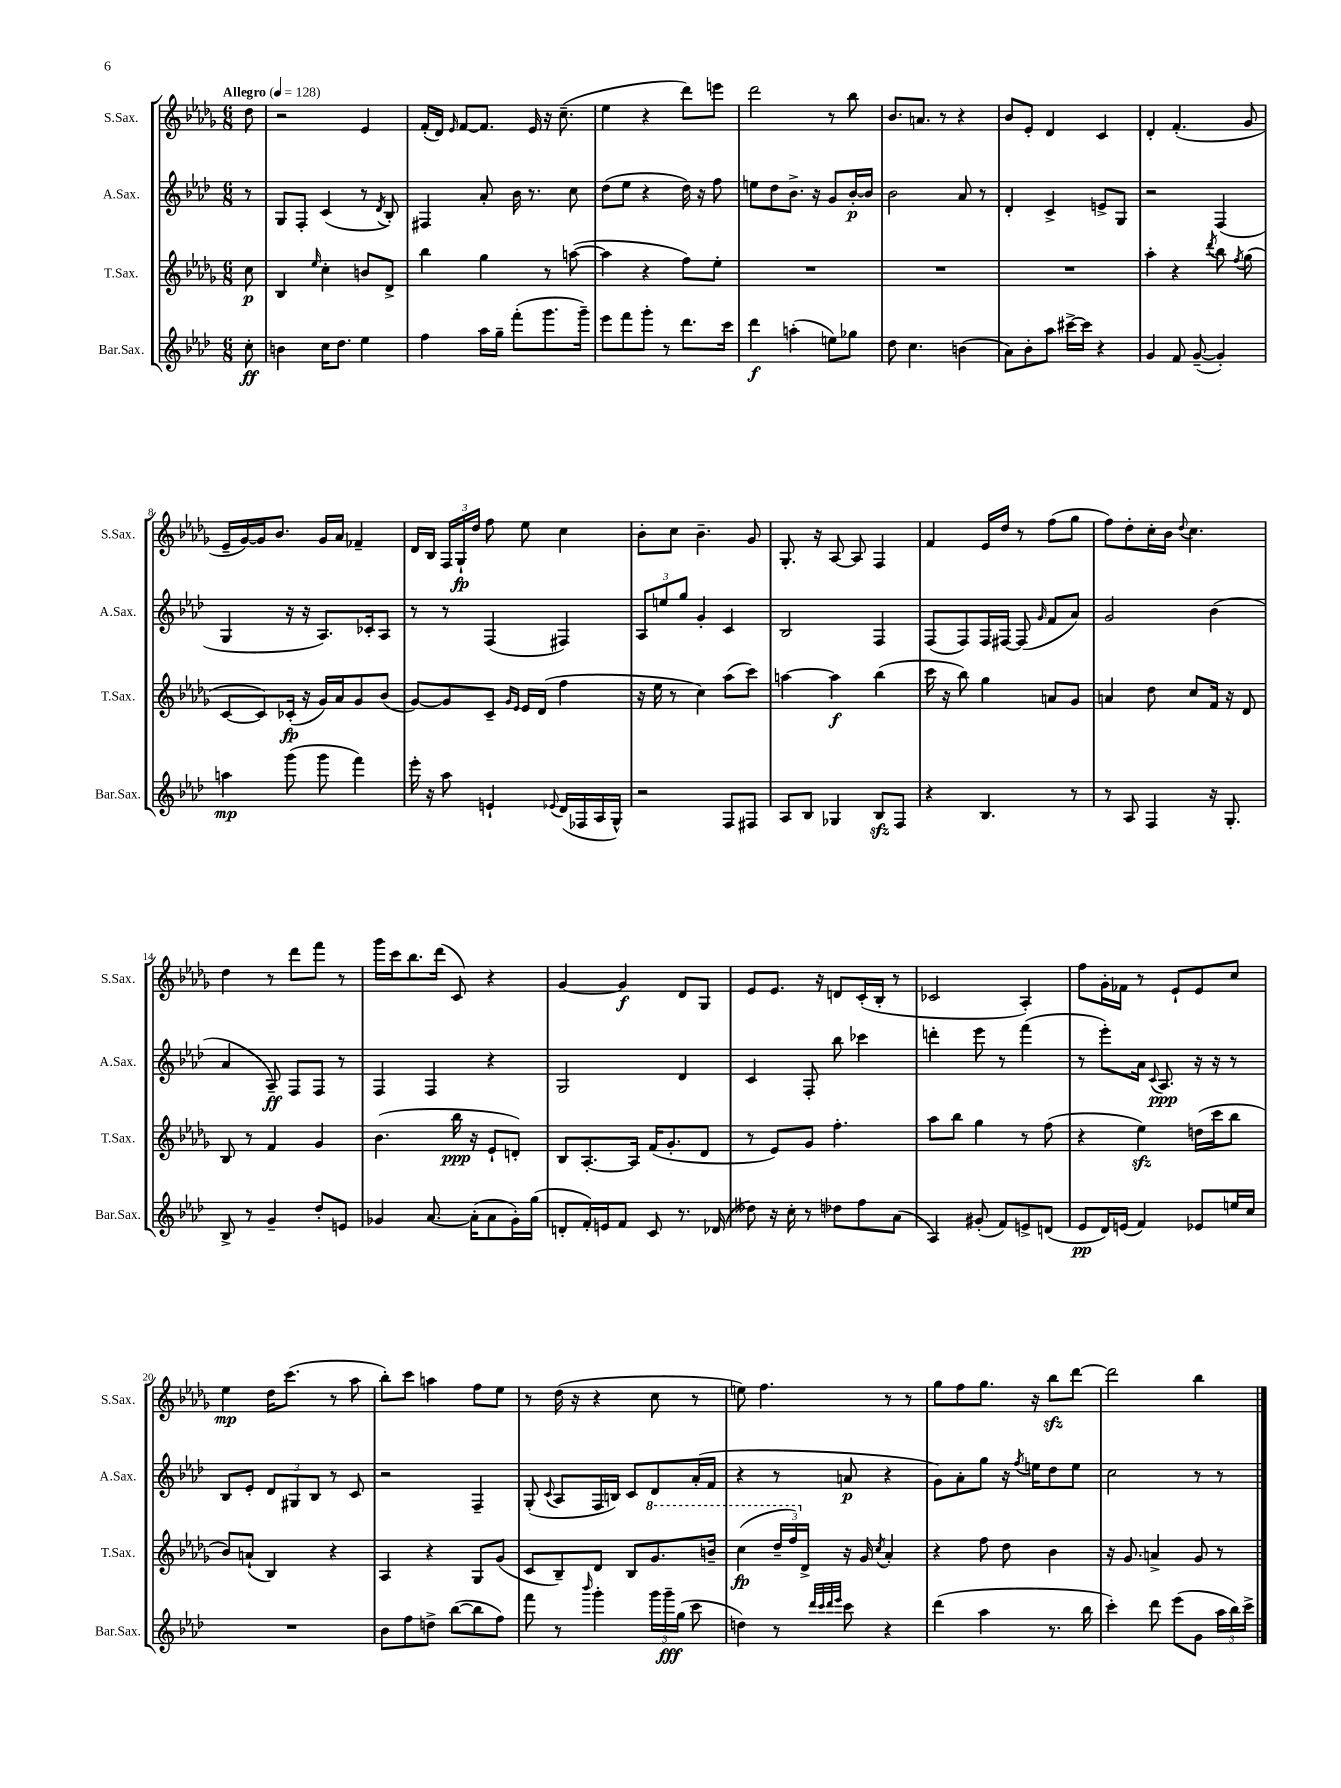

**kern	**dynam	**kern	**dynam	**kern	**dynam	**kern	**dynam
*part4	*part4	*part3	*part3	*part2	*part2	*part1	*part1
*staff4	*staff4	*staff3	*staff3	*staff2	*staff2	*staff1	*staff1
*I"Bar.Sax.	*	*I"T.Sax.	*	*I"A.Sax.	*	*I"S.Sax.	*
*I'Bar.Sax.	*	*I'T.Sax.	*	*I'A.Sax.	*	*I'S.Sax.	*
*clefG2	*	*clefG2	*	*clefG2	*	*clefG2	*
*k[b-e-a-d-]	*	*k[b-e-a-d-g-]	*	*k[b-e-a-d-]	*	*k[b-e-a-d-g-]	*
*M6/8	*	*M6/8	*	*M6/8	*	*M6/8	*
*MM128	*	*MM128	*	*MM128	*	*MM128	*
=	=	=	=	=	=	=	=
!	!	!	!	!	!	!LO:TX:a:B:t=Allegro	!
8cc'\	ff	8cc\	p	8r	.	8dd-\	.
=1	=1	=1	=1	=1	=1	=1	=1
4bn\	.	4B-/	.	8G/L	.	2r	.
.	.	.	.	8F'/J	.	.	.
.	.	16qqee-/	.	.	.	.	.
16cc\KL	.	4cc'\	.	(4c/	.	.	.
8.dd-\J	.	.	.	.	.	.	.
4ee-\	.	8bn/L	.	8r	.	4e-/	.
.	.	.	.	8qd-/	.	.	.
.	.	8d-^/J	.	8B-'/)	.	.	.
=2	=2	=2	=2	=2	=2	=2	=2
4ff\	.	4bb-\	.	4F#X/	.	(16f'/LL	.
.	.	.	.	.	.	16d-/JJ)	.
.	.	.	.	.	.	16qqe-/	.
.	.	.	.	.	.	[8f/L	.
16aa-\LL	.	4gg-\	.	8a-'/	.	8.f/J]	.
16gg~\JJ	.	.	.	.	.	.	.
(8fff'\L	.	.	.	16b-\	.	.	.
.	.	.	.	8.r	.	16e-/	.
8.ggg\	.	8r	.	.	.	16r	.
.	.	.	.	.	.	(8.cc~\	.
.	.	([8aan\	.	8cc\	.	.	.
16ggg~\Jk)	.	.	.	.	.	.	.
=3	=3	=3	=3	=3	=3	=3	=3
8eee-\L	.	4aa\]	.	(8dd-\L	.	4ee-\	.
8fff\	.	.	.	8ee-\J	.	.	.
8ggg'\J	.	4r	.	4r	.	4r	.
8r	.	.	.	.	.	.	.
8.ddd-\L	.	8ff\L)	.	16dd-\)	.	8ddd-\L)	.
.	.	.	.	16r	.	.	.
.	.	8ee-'\J	.	8ff\	.	8eeen\J	.
16ccc\Jk	.	.	.	.	.	.	.
=4	=4	=4	=4	=4	=4	=4	=4
4ddd-\	f	2.r	.	8een\L	.	2ddd-\	.
.	.	.	.	8dd-\	.	.	.
(4aan'\	.	.	.	8.b-^\J	.	.	.
.	.	.	.	16r	.	.	.
8een\L)	.	.	.	8g/L	.	8r	.
8gg-X\J	.	.	.	[16b-'/L	p	8bb-\	.
.	.	.	.	16b-/JJ]	.	.	.
=5	=5	=5	=5	=5	=5	=5	=5
8dd-\	.	2.r	.	2b-\	.	8.b-/L	.
4.cc\	.	.	.	.	.	.	.
.	.	.	.	.	.	8.an/J	.
.	.	.	.	.	.	8r	.
(4bn\	.	.	.	8a-/	.	4r	.
.	.	.	.	8r	.	.	.
=6	=6	=6	=6	=6	=6	=6	=6
8a-\L)	.	2.r	.	4d-'/	.	8b-/L	.
8b-'\	.	.	.	.	.	8e-'/J	.
8aa-\J	.	.	.	4c^/	.	4d-/	.
[16ccc#X^\LL	.	.	.	.	.	.	.
16ccc#\JJ]	.	.	.	.	.	.	.
4r	.	.	.	8en^/L	.	4c/	.
.	.	.	.	8G/J	.	.	.
=7	=7	=7	=7	=7	=7	=7	=7
4g/	.	4aa-'\	.	2r	.	4d-'/	.
8f/	.	4r	.	.	.	(4.f'/	.
([8g~/	.	.	.	.	.	.	.
.	.	8qddd-/	.	.	.	.	.
4g'/])	.	8bb-\	.	(4F/	.	.	.
.	.	8qff/	.	.	.	.	.
.	.	(8gg-\	.	.	.	8g-/	.
!!LO:LB:g=z
=8	=8	=8	=8	=8	=8	=8	=8
4aan\	mp	[8c/L	.	4G/	.	16e-~/LL	.
.	.	.	.	.	.	[16g-/)	.
.	.	8c/])	.	.	.	16g-/J]	.
.	.	.	.	.	.	8.b-/J	.
(8ggg\	.	(16c-X'/Jk	fp	16r	.	.	.
.	.	16r	.	16r	.	.	.
8ggg\	.	16g-/LL)	.	8.A-/L)	.	16g-/LL	.
.	.	16a-/J	.	.	.	16a-/JJ	.
4fff\)	.	8g-/	.	.	.	4f-X~/	.
.	.	.	.	16c-X'/k	.	.	.
.	.	(8b-/J	.	8A-/J	.	.	.
=9	=9	=9	=9	=9	=9	=9	=9
16eee-'\	.	[8g-/L)	.	8r	.	16d-/LL	.
16r	.	.	.	.	.	16B-/JJ	.
8aa-\	.	8g-/]	.	8r	.	24F/LL	.
.	.	.	.	.	.	24G-`/	fp
.	.	.	.	.	.	24dd-/JJ	.
4en`/	.	8c~/J	.	(4F/	.	8ff\	.
.	.	16qqg-/LL	.	.	.	.	.
.	.	16qqe-/JJ	.	.	.	.	.
.	.	16e-/LL	.	.	.	8ee-\	.
.	.	(16d-/JJ	.	.	.	.	.
8qqe-X/	.	.	.	.	.	.	.
(16d-/LL	.	4ff\	.	4F#X/)	.	4cc\	.
16F-X/	.	.	.	.	.	.	.
16A-/	.	.	.	.	.	.	.
16G^^/JJ)	.	.	.	.	.	.	.
=10	=10	=10	=10	=10	=10	=10	=10
2r	.	16r	.	12A-/L	.	8b-'\L	.
.	.	16ee-\	.	.	.	.	.
.	.	.	.	12een/	.	.	.
.	.	8r	.	.	.	8cc\J	.
.	.	.	.	12gg/J	.	.	.
.	.	4cc\)	.	4g'/	.	4.b-~\	.
8F/L	.	(8aa-\L	.	4c/	.	.	.
8F#X/J	.	8ccc\J)	.	.	.	8g-/	.
=11	=11	=11	=11	=11	=11	=11	=11
8A-/L	.	[4aan\	.	2B-/	.	8.G-'/	.
8B-/J	.	.	.	.	.	.	.
.	.	.	.	.	.	16r	.
4G-X/	.	4aa\]	f	.	.	[8A-/	.
.	.	.	.	.	.	8A-/]	.
8B-zz/L	.	(4bb-\	.	4F/	.	4F/	.
8F/J	.	.	.	.	.	.	.
=12	=12	=12	=12	=12	=12	=12	=12
4r	.	16ccc\	.	(8F/L	.	4f/	.
.	.	16r	.	.	.	.	.
.	.	8bb-\)	.	8F/)	.	.	.
4.B-/	.	4gg-\	.	16F/L	.	16e-/LL	.
.	.	.	.	[16F#X/JJ	.	16dd-/JJ	.
.	.	.	.	(8F#/]	.	8r	.
.	.	.	.	16qqg/	.	.	.
.	.	8an/L	.	8f/L	.	(8ff\L	.
8r	.	8g-/J	.	8a-/J)	.	8gg-\J	.
=13	=13	=13	=13	=13	=13	=13	=13
8r	.	4an/	.	2g/	.	8ff\L)	.
8A-/	.	.	.	.	.	8dd-'\	.
4F/	.	8dd-\	.	.	.	16cc'\L	.
.	.	.	.	.	.	16b-\JJ	.
.	.	.	.	.	.	8qqdd-/	.
.	.	8cc/L	.	.	.	4.cc\	.
16r	.	16f/Jk	.	(4b-\	.	.	.
8.G'/	.	16r	.	.	.	.	.
.	.	8d-/	.	.	.	.	.
!!LO:LB:g=z
=14	=14	=14	=14	=14	=14	=14	=14
8B-^/	.	8B-/	.	4a-/	.	4dd-\	.
8r	.	8r	.	.	.	.	.
4g~/	.	4f/	.	8A-~/)	ff	8r	.
.	.	.	.	8F/L	.	8ddd-\L	.
8dd-'/L	.	4g-/	.	8F/J	.	8fff\J	.
8en/J	.	.	.	8r	.	8r	.
=15	=15	=15	=15	=15	=15	=15	=15
4g-X/	.	(4.b-\	.	4F/	.	16ggg-\LL	.
.	.	.	.	.	.	16ccc\J	.
.	.	.	.	.	.	8.bb-\	.
[8.a-/	.	.	.	4F/	.	.	.
.	.	.	.	.	.	(16ddd-\Jk	.
.	.	16bb-\	ppp	.	.	8c/)	.
(16a-'\KL]	.	16r	.	.	.	.	.
8a-\	.	8e-`/L	.	4r	.	4r	.
16g-'\L)	.	8dn'/J)	.	.	.	.	.
(16gg\JJ	.	.	.	.	.	.	.
=16	=16	=16	=16	=16	=16	=16	=16
8dn'/L	.	8B-/L	.	2G/	.	[4g-/	.
16f'/L)	.	[8.A-'/	.	.	.	.	.
16en/J	.	.	.	.	.	.	.
8f/J	.	.	.	.	.	4g-/]	f
.	.	16A-/Jk]	.	.	.	.	.
8c/	.	(16f/KL	.	.	.	.	.
.	.	8.g-'/	.	.	.	.	.
8.r	.	.	.	4d-/	.	8d-/L	.
.	.	8d-/J	.	.	.	8G-/J	.
(16d-X/	.	.	.	.	.	.	.
=17	=17	=17	=17	=17	=17	=17	=17
8dd--X\)	.	8r	.	4c/	.	8e-/L	.
16r	.	8e-/L)	.	.	.	8.e-/J	.
16cc'\	.	.	.	.	.	.	.
8r	.	8g-/J	.	8F'/	.	.	.
.	.	.	.	.	.	16r	.
8dd-X\L	.	4.ff'\	.	8bb-\	.	8dn/L	.
8ff\	.	.	.	4ccc-X\	.	(16c'/L	.
.	.	.	.	.	.	16B-'/JJ	.
(8a-\J	.	.	.	.	.	8r	.
=18	=18	=18	=18	=18	=18	=18	=18
4A-/)	.	8aa-\L	.	4dddn'\	.	2c-X/	.
.	.	8bb-\J	.	.	.	.	.
(8g#X'/	.	4gg-\	.	8eee-\	.	.	.
8f/L)	.	.	.	8r	.	.	.
8en^/	.	8r	.	(4fff\	.	4A-'/)	.
(8dn/J	.	(8ff\	.	.	.	.	.
=19	=19	=19	=19	=19	=19	=19	=19
8e-/L	pp	4r	.	8r	.	8ff\L	.
16d-/L)	.	.	.	8eee-'\L)	.	16g-'\L	.
(16en/JJ	.	.	.	.	.	16f-X\JJ	.
4f/)	.	4ee-zz\)	.	16a-\Jk	.	8r	.
.	.	.	.	8qqc/	.	.	.
.	.	.	.	8.A-/	ppp	.	.
.	.	.	.	.	.	8e-`/L	.
8e-X/L	.	(16ddn\LL	.	16r	.	8e-/	.
.	.	16ccc\J	.	16r	.	.	.
16een/L	.	8bb-\J	.	8r	.	8cc/J	.
16cc/JJ	.	.	.	.	.	.	.
!!LO:LB:g=z
=20	=20	=20	=20	=20	=20	=20	=20
2.r	.	8b-/L)	.	8B-/L	.	4ee-\	mp
.	.	(8an`/J	.	8e-'/J	.	.	.
.	.	4B-/)	.	12d-/L	.	16dd-\KL	.
.	.	.	.	.	.	(8.ccc\J	.
.	.	.	.	12G#X/	.	.	.
.	.	.	.	12B-/J	.	.	.
.	.	4r	.	8r	.	8r	.
.	.	.	.	8c/	.	8aa-\	.
=21	=21	=21	=21	=21	=21	=21	=21
8b-\L	.	4A-/	.	2r	.	8bb-'\L)	.
8ff\	.	.	.	.	.	8ccc\J	.
8ddn^\J	.	4r	.	.	.	4aan\	.
([8bb-\L	.	.	.	.	.	.	.
8bb-\]	.	8G-/L	.	4F~/	.	8ff\L	.
8ff\J)	.	(8g-/J	.	.	.	8ee-\J	.
=22	=22	=22	=22	=22	=22	=22	=22
8fff\	.	8c/L	.	(8G'/	.	8r	.
.	.	.	.	8qqc/	.	.	.
8r	.	8B-~/)	.	8A-/L	.	(16dd-\	.
.	.	.	.	.	.	16r	.
16qqbbb-/	.	.	.	.	.	.	.
4ggg'\	.	8d-/J	.	16F/L	.	4r	.
.	.	.	.	16Bn/JJ)	.	.	.
.	.	8B-/L	.	8c/L	.	.	.
*	*	*8va	*	*	*	*	*
24ggg\LL	.	8.gg-/	.	8d-/	.	8cc\	.
24ggg~\	fff	.	.	.	.	.	.
(24gg\JJ	.	.	.	.	.	.	.
8ccc\	.	.	.	(16a-'/L	.	8r	.
.	.	16bbn~/Jk	.	16f/JJ	.	.	.
=23	=23	=23	=23	=23	=23	=23	=23
4ddn\)	.	(4ccc\	fp	4r	.	8een\)	.
.	.	.	.	.	.	4.ff\	.
8r	.	24ddd-~/LL	.	8r	.	.	.
.	.	24fff/)	.	.	.	.	.
*	*	*X8va	*	*	*	*	*
.	.	24d-^/JJ	.	.	.	.	.
32qqddd-/LLL	.	.	.	.	.	.	.
32qqccc/	.	.	.	.	.	.	.
32qqddd-/	.	.	.	.	.	.	.
32qqeee-/JJJ	.	.	.	.	.	.	.
8ccc\	.	16r	.	8an/	p	.	.
.	.	16g-/	.	.	.	.	.
.	.	8qcc/	.	.	.	.	.
4r	.	4a-'/	.	4r	.	8r	.
.	.	.	.	.	.	8r	.
=24	=24	=24	=24	=24	=24	=24	=24
(4ddd-\	.	4r	.	8g\L)	.	8gg-\L	.
.	.	.	.	8a-'\	.	8ff\	.
4aa-\	.	8ff\	.	8gg\J	.	8.gg-\J	.
.	.	8dd-\	.	16r	.	.	.
.	.	.	.	8qff/	.	.	.
.	.	.	.	16een\KL	.	16r	.
8.r	.	4b-\	.	8dd-\	.	8bb-zz\L	.
.	.	.	.	8ee\J	.	[8ddd-\J	.
16bb-\	.	.	.	.	.	.	.
=25	=25	=25	=25	=25	=25	=25	=25
4ccc'\)	.	16r	.	2cc\	.	2ddd-\]	.
.	.	8.g-/	.	.	.	.	.
8ddd-\	.	4an^/	.	.	.	.	.
(8eee-\L	.	.	.	.	.	.	.
8g\J	.	8g-/	.	8r	.	4bb-\	.
24aa-\LL	.	8r	.	8r	.	.	.
24bb-\)	.	.	.	.	.	.	.
24ccc^\JJ	.	.	.	.	.	.	.
==	==	==	==	==	==	==	==
*-	*-	*-	*-	*-	*-	*-	*-
